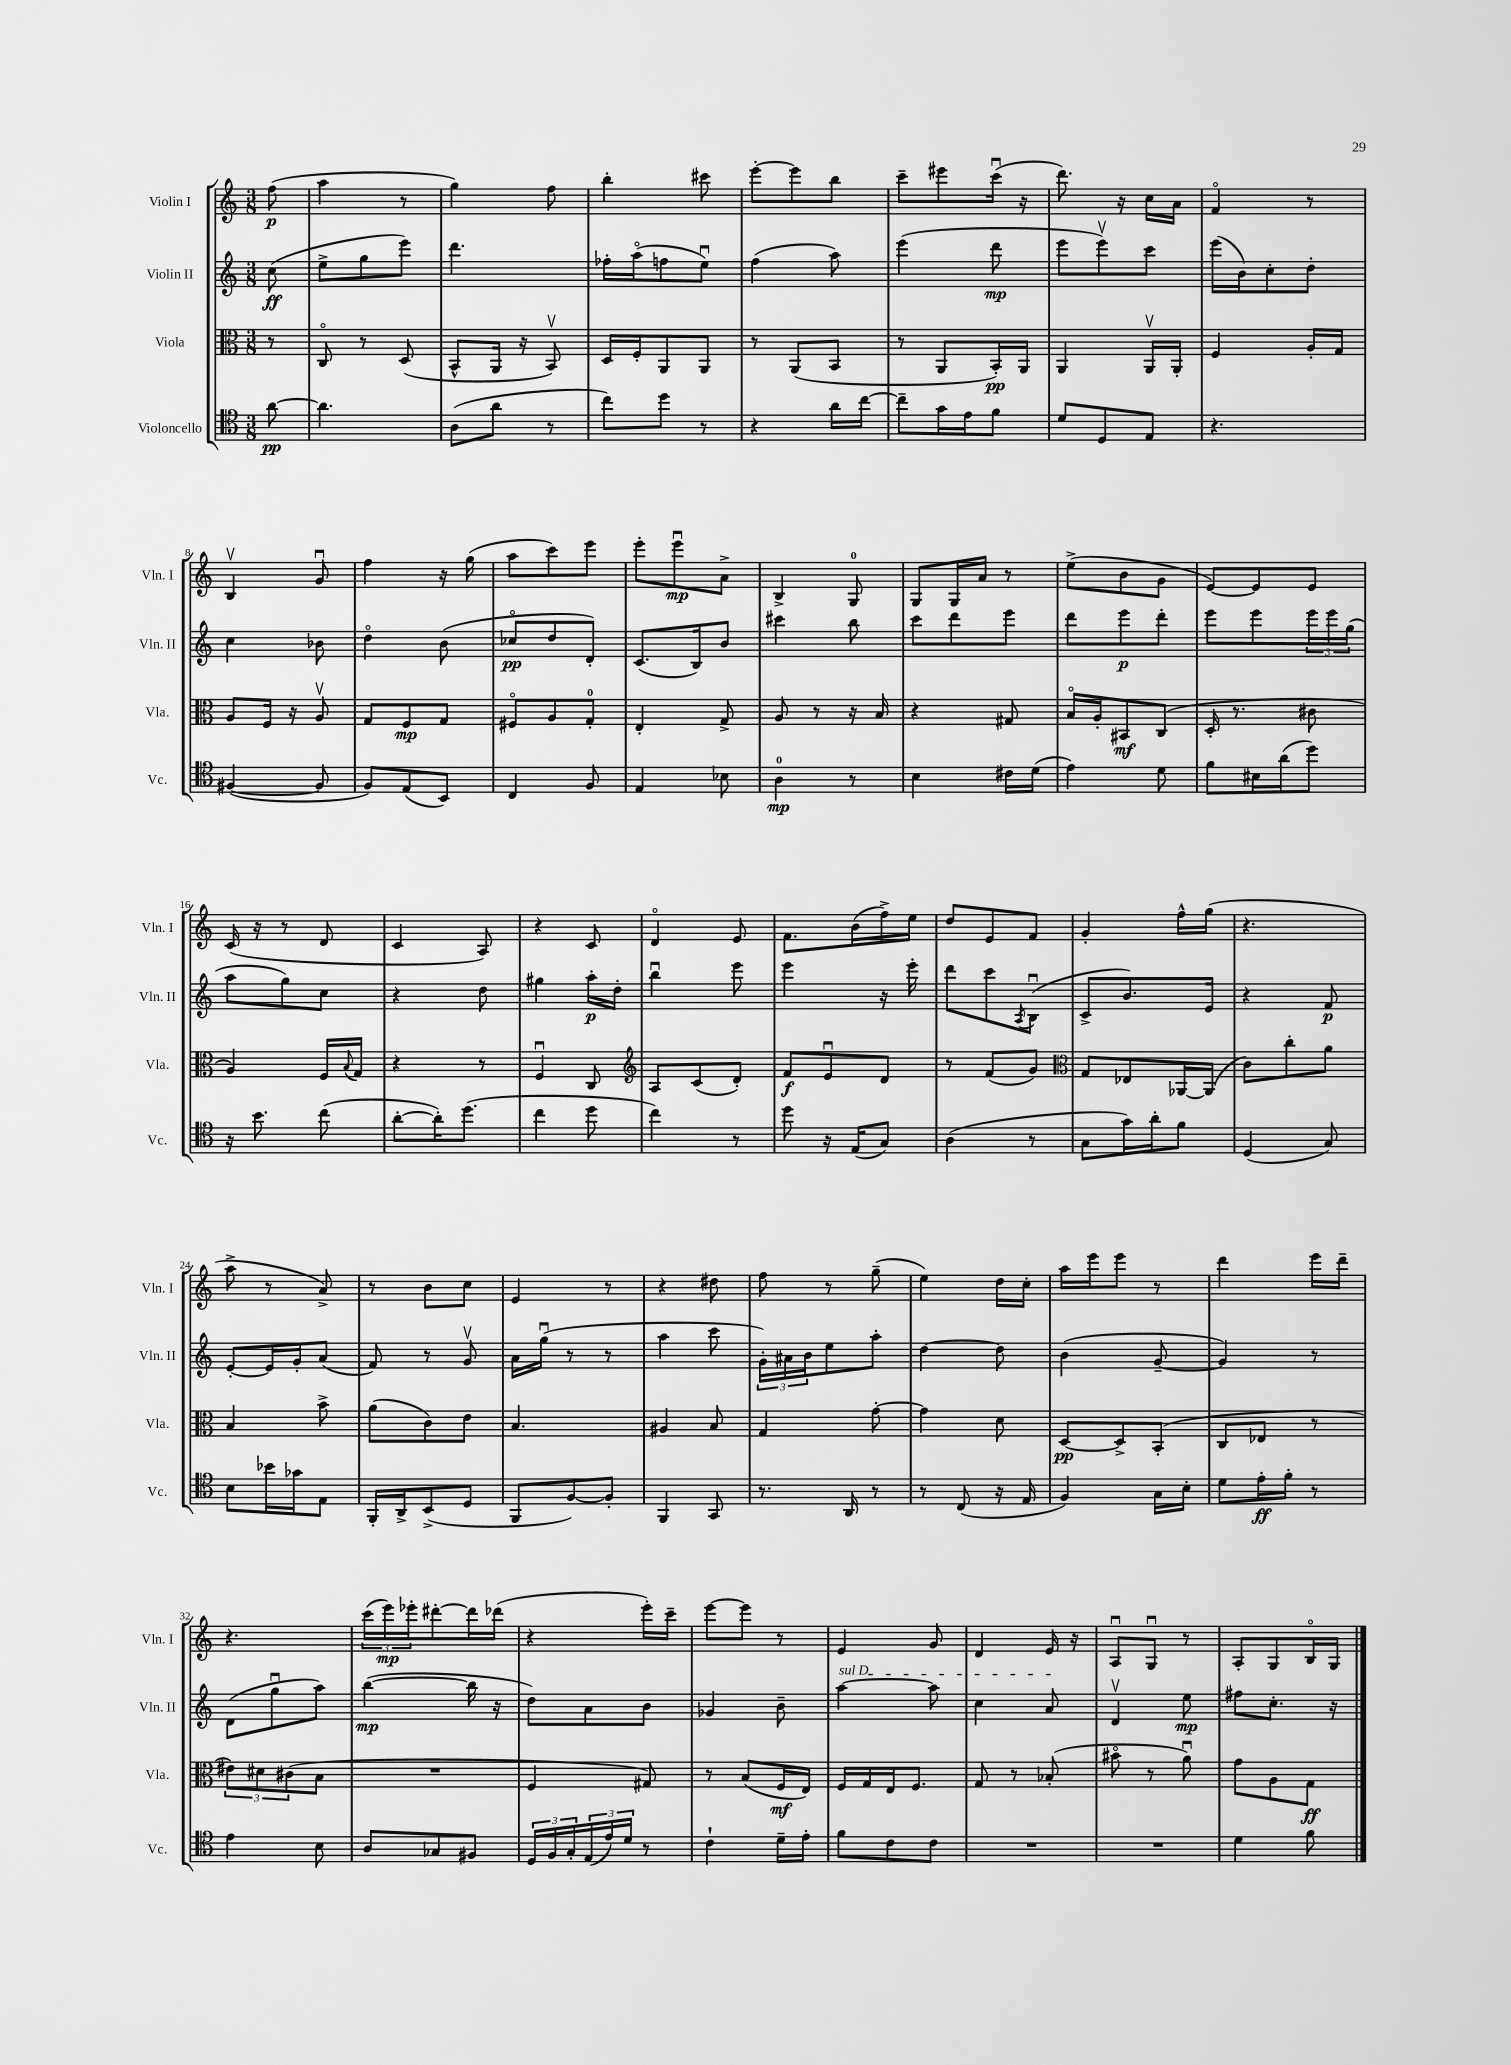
<<
\new StaffGroup <<
\new Staff = "s0" \with { instrumentName = "Violin I" shortInstrumentName = "Vln. I" } {
    \clef treble \key c \major \numericTimeSignature \time 3/8 \partial 8
    f''8\p( |
    a''4 r8 |
    g''4) f''8 |
    b''4-. cis'''8 |
    e'''8~-. e'''8 b''8 |
    c'''8-- eis'''8 c'''16\downbow( r16 |
    d'''8.) r16 c''16 a'16 |
    f'4\flageolet r8 |
    b4\upbow g'8\downbow |
    f''4 r16 g''16( |
    a''8 c'''8) e'''8 |
    e'''8-. e'''8\downbow\mp a'8-> |
    b4-> g8-0 |
    g8 g16 a'16 r8 |
    e''8->( b'8 g'8 |
    e'8~) e'8 e'8 |
    c'16( r16 r8 d'8 |
    c'4 a8) |
    r4 c'8 |
    d'4\flageolet e'8 |
    f'8. b'16( f''16->) e''16 |
    d''8 e'8 f'8 |
    g'4-. f''16-^ g''16( |
    r4. |
    a''8-> r8 a'8->) |
    r8 b'8 c''8 |
    e'4 r8 |
    r4 dis''8 |
    f''8 r8 g''8--( |
    e''4) d''16 c''16-. |
    a''16 e'''16 e'''8 r8 |
    d'''4 e'''16 d'''16-- |
    r4. |
    \tuplet 3/2 { c'''16( e'''16\mp) ees'''16-. } dis'''8~-. dis'''16 des'''16( |
    r4 e'''16-.) c'''16-- |
    e'''8~ e'''8 r8 |
    e'4 g'8 |
    d'4 e'16 r16 |
    a8\downbow g8\downbow r8 |
    a8-. g8 b16\flageolet g16 \bar "|." |
}
\new Staff = "s1" \with { instrumentName = "Violin II" shortInstrumentName = "Vln. II" } {
    \clef treble \key c \major \numericTimeSignature \time 3/8 \partial 8
    c''8\ff( |
    e''8-> g''8 e'''8) |
    d'''4. |
    fes''16-. a''16\flageolet( f''8 e''8\downbow) |
    f''4( a''8) |
    e'''4( d'''8\mp |
    e'''8 e'''8\upbow) c'''8 |
    e'''16( b'16) c''8-. d''8-. |
    c''4 bes'8 |
    d''4\flageolet b'8( |
    ces''8\flageolet\pp d''8 d'8-.) |
    c'8.( b16) b'8 |
    cis'''4 b''8 |
    c'''8 d'''8 e'''8 |
    d'''8 e'''8\p d'''8-. |
    e'''8 e'''8 \tuplet 3/2 { e'''16 e'''16 g''16( } |
    a''8 g''8) c''8 |
    r4 d''8 |
    gis''4 a''16-.\p d''16-. |
    b''4\downbow e'''8 |
    e'''4 r16 e'''16-. |
    d'''8 c'''8 \acciaccatura { a8 } b8\downbow( |
    c'8-> b'8.) e'16 |
    r4 f'8\p |
    e'8~-. e'16 g'16-. a'8( |
    f'8) r8 g'8\upbow |
    a'16 g''16\downbow( r8 r8 |
    a''4 c'''8 |
    \tuplet 3/2 { g'16-.) ais'16 b'16 } e''8 a''8-. |
    d''4~ d''8 |
    b'4( g'8~-- |
    g'4) r8 |
    d'8( g''8\downbow a''8) |
    b''4~\mp( b''16 r16 |
    d''8) a'8 b'8 |
    ges'4 b'8-- |
    \once \override TextSpanner.bound-details.left.text = \markup { \italic "sul D" } a''4~\startTextSpan a''8 |
    c''4 a'8\stopTextSpan |
    d'4\upbow e''8\mp |
    fis''8 c''8.-. r16 \bar "|." |
}
\new Staff = "s2" \with { instrumentName = "Viola" shortInstrumentName = "Vla." } {
    \clef alto \key c \major \numericTimeSignature \time 3/8 \partial 8
    r8 |
    c8\flageolet r8 d8( |
    b,8-^ a,16 r16 b,8\upbow) |
    d16 f16-. a,8 a,8 |
    r8 a,8( b,8 |
    r8 a,8 b,16-.\pp) a,16 |
    a,4 a,16\upbow a,16-. |
    f4 a16-. g16 |
    a8 f16 r16 a8\upbow |
    g8 f8\mp g8 |
    fis8\flageolet a8 g8-0-. |
    e4-. g8-> |
    a8 r8 r16 b16 |
    r4 gis8 |
    b16\flageolet a16-. bis,8\mf c8( |
    d16-. r8. cis'8 |
    a4) f16 \appoggiatura { b8 } g16 |
    r4 r8 |
    f4\downbow c8 |
    \clef treble a8 c'8( d'8-.) |
    f'8\f e'8\downbow d'8 |
    r8 f'8( g'8) |
    \clef alto g8 ees8 aes,16~ aes,16( |
    c'8) c''8-. a'8 |
    b4 b'8-> |
    a'8( c'8) e'8 |
    b4. |
    ais4 b8 |
    g4 g'8~-. |
    g'4 d'8 |
    d8~\pp d8-> b,8-.( |
    c8 ees8 r8 |
    \tuplet 3/2 { eis'8) dis'8 cis'8( } b8 |
    R4. |
    f4 gis8) |
    r8 b8( f16\mf e16) |
    f16 g16 e16 f8. |
    g8 r8 bes8-.( |
    bis'8\flageolet r8 a'8\downbow) |
    g'8 a8 g8\ff \bar "|." |
}
\new Staff = "s3" \with { instrumentName = "Violoncello" shortInstrumentName = "Vc." } {
    \clef tenor \key c \major \numericTimeSignature \time 3/8 \partial 8
    a'8~\pp |
    a'4. |
    a8( a'8 r8 |
    c''8) d''8 r8 |
    r4 a'16 c''16~ |
    c''8-- g'16 e'16 f'8 |
    d'8 d8 e8 |
    r4. |
    fis4~( fis8 |
    f8) e8( b,8) |
    c4 f8 |
    e4 bes8 |
    a4-0\mp r8 |
    b4 cis'16 d'16( |
    e'4) d'8 |
    f'8 bis16 a'16( d''8) |
    r16 b'8. c''8( |
    a'8~-. a'16-.) d''8.( |
    c''4 d''8 |
    c''4) r8 |
    d''8 r16 e16( g8) |
    a4( r8 |
    g8 g'16) a'16-. f'8 |
    d4( g8) |
    b8 bes'16 ges'16 e8 |
    f,16-. a,16-> b,8->( d8 |
    f,8 f8~) f8-. |
    f,4 g,8 |
    r8. a,16 r8 |
    r8 c8( r16 e16 |
    f4) g16 b16-. |
    d'8 e'16-.\ff f'16-. r8 |
    e'4 b8 |
    a8 ges8 fis8 |
    \tuplet 3/2 { d16 f16 g16-. } \tuplet 3/2 { e16( e'16) d'16 } r8 |
    c'4-! d'16-- e'16-. |
    f'8 c'8 c'8 |
    R4. |
    R4. |
    d'4 f'8 \bar "|." |
}
>>
>>
